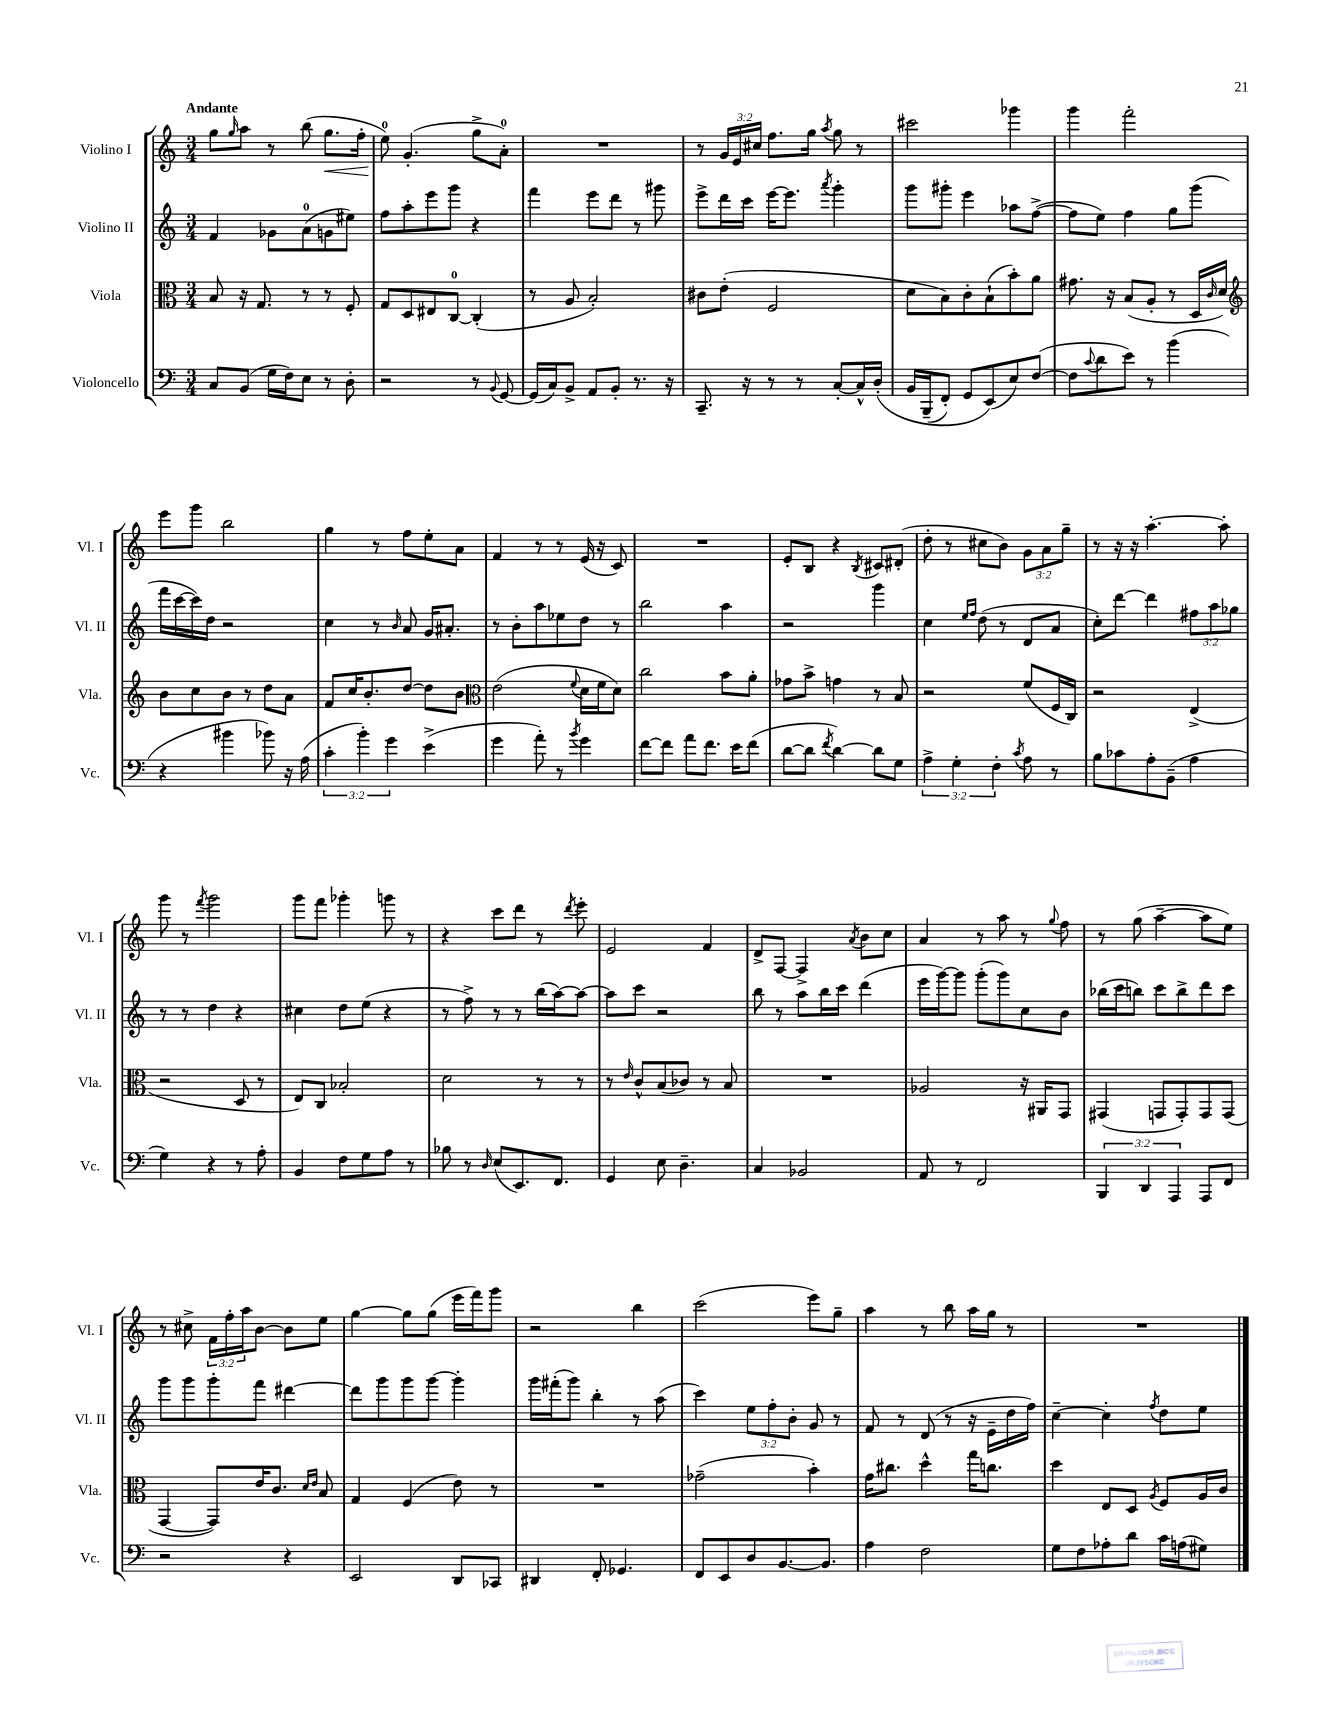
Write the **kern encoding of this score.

**kern	**kern	**kern	**kern	**dynam
*part4	*part3	*part2	*part1	*part1
*staff4	*staff3	*staff2	*staff1	*staff1
*I"Violoncello	*I"Viola	*I"Violino II	*I"Violino I	*
*I'Vc.	*I'Vla.	*I'Vl. II	*I'Vl. I	*
*clefF4	*clefC3	*clefG2	*clefG2	*
*k[]	*k[]	*k[]	*k[]	*
*M3/4	*M3/4	*M3/4	*M3/4	*
=1	=1	=1	=1	=1
!	!	!	!LO:TX:a:B:t=Andante	!
8C/L	8B/	4f/	8gg\L	.
.	.	.	16qqgg/	.
(8BB/J	16r	.	8aa\J	.
.	8.G/	.	.	.
16G\LL	.	8g-X\L	8r	.
16F\J)	.	.	.	.
8E\J	8r	(8a\	(8bb\	.
!	!	!	!	!LO:HP:b
8r	8r	8gn\	8.gg\L	<
8D'\	8F'/	8ee#X\J)	.	.
.	.	.	16ff'\Jk	.
=2	=2	=2	=2	=2
2r	8G/L	8ff\L	8ee\)	.
.	8D/	8aa'\	(4.g'/	[
.	8E#X/	8eee\	.	.
.	[8C/J	8ggg\J	.	.
8r	(4C'/]	4r	8gg^\L	.
8qqBB/	.	.	.	.
[8GG/	.	.	8a'\J)	.
=3	=3	=3	=3	=3
(16GG/LL]	8r	4fff\	2.r	.
16C/J)	.	.	.	.
8BB^/J	8A/	.	.	.
8AA/L	2B'/)	8eee\L	.	.
8BB'/J	.	8ddd\J	.	.
8.r	.	8r	.	.
.	.	8ggg#X\	.	.
16r	.	.	.	.
=4	=4	=4	=4	=4
8.CC~/	8c#X\L	8eee^\L	8r	.
.	(8e'\J	16ddd\L	24g/LL	.
.	.	.	24e/	.
16r	.	16ccc\JJ	.	.
.	.	.	24cc#X/JJ	.
8r	2F/	[16eee\KL	8.ff\L	.
.	.	8.eee\J]	.	.
8r	.	.	.	.
.	.	.	16gg\Jk	.
.	.	8qaaa/	8qaa/	.
[8C'/L	.	4ggg'\	8gg\	.
16C^^/L]	.	.	8r	.
(16D'/JJ	.	.	.	.
=5	=5	=5	=5	=5
16BB/LL	8d\L	8ggg\L	2ccc#X\	.
(16BBB~/J	.	.	.	.
8FF'/J)	8B\)	8ggg#X'\J	.	.
8GG/L	8c'\	4eee\	.	.
(8EE/)	(8B`\	.	.	.
8E/)	8b'\)	8aa-X\L	4ggg-X\	.
([8F/J	8a\J	([8ff^\J	.	.
=6	=6	=6	=6	=6
8F\L]	8.g#X\	8ff\L]	4ggg\	.
8qqc/	.	.	.	.
8d\	.	8ee\J)	.	.
.	16r	.	.	.
8e\J)	(8B/L	4ff\	2fff'\	.
8r	8A'/J	.	.	.
(4b\	8r	8gg\L	.	.
.	16D/LL	(8ggg\J	.	.
.	16qqc/	.	.	.
.	16d/JJ)	.	.	.
!!LO:LB:g=z
=7	=7	=7	=7	=7
*	*clefG2	*	*	*
4r	8b\L	16fff\LL	8eee\L	.
.	.	[16ccc\	.	.
.	8cc\	16ccc\])	8ggg\J	.
.	.	16dd\JJ	.	.
4b#X\	8b\J	2r	2bb\	.
.	8r	.	.	.
8b-X\)	8dd\L	.	.	.
16r	8a\J	.	.	.
(16A\	.	.	.	.
=8	=8	=8	=8	=8
6c'\	8f/L	4cc\	4gg\	.
.	16cc/K	.	.	.
6b'\)	.	.	.	.
.	8.b'/	.	.	.
.	.	8r	8r	.
6g\	.	.	.	.
.	.	16qqb/	.	.
.	[8dd/J	8a/	8ff\L	.
(4e^\	8dd\L]	16g/KL	8ee'\	.
.	.	8.a#X'/J	.	.
.	8b\J	.	8a\J	.
=9	=9	=9	=9	=9
*	*clefC3	*	*	*
4g\	(2e\	8r	4f/	.
.	.	8b'\L	.	.
8a'\)	.	8aa\	8r	.
8r	.	8ee-X\	8r	.
8qb/	8qqf/	.	.	.
4g\	16d\LL	8dd\J	(16e/	.
.	16f\J	.	16r	.
.	8d\J)	8r	8c/)	.
=10	=10	=10	=10	=10
[8f\L	2cc\	2bb\	2.r	.
8f\J]	.	.	.	.
8a\L	.	.	.	.
8.f\J	.	.	.	.
.	8b\L	4aa\	.	.
16e\KL	.	.	.	.
(8f\J	8a'\J	.	.	.
=11	=11	=11	=11	=11
[8d\L	8g-X\L	2r	8e'/L	.
8d\J]	8b^\J	.	8B/J	.
8qf/	.	.	.	.
[4d\)	4gn\	.	4r	.
.	.	.	8qB/	.
8d\L]	8r	4ggg\	8c#X/L	.
8G\J	8B/	.	(8d#X'/J	.
=12	=12	=12	=12	=12
6A^\	2r	4cc\	8dd'\	.
.	.	.	8r	.
6G'\	.	.	.	.
.	.	16qqee/LL	.	.
.	.	16qqff/JJ	.	.
.	.	(8dd\	8cc#X\L	.
6F'\	.	.	.	.
.	.	8r	8b\J)	.
8qc/	.	.	.	.
8A\	(8f/L	8d/L	12g\L	.
.	.	.	12a\	.
8r	16F/L	8a/J	.	.
.	.	.	12gg~\J	.
.	16C/JJ)	.	.	.
=13	=13	=13	=13	=13
8B\L	2r	8cc'\L)	8r	.
8c-X\	.	[8ddd\J	16r	.
.	.	.	16r	.
8A'\	.	4ddd\]	[4.aa'\	.
(8BB~\J	.	.	.	.
4A\	(4E^/	12ff#X\L	.	.
.	.	12aa\	.	.
.	.	.	8aa'\]	.
.	.	12gg-X\J	.	.
!!LO:LB:g=z
=14	=14	=14	=14	=14
4G\)	2r	8r	8ggg\	.
.	.	8r	8r	.
.	.	.	8qfff/	.
4r	.	4dd\	2ggg\	.
8r	8D/	4r	.	.
8A'\	8r	.	.	.
=15	=15	=15	=15	=15
4BB/	8E/L)	4cc#X\	8ggg\L	.
.	8C/J	.	8fff\J	.
8F\L	2B-X'/	8dd\L	4ggg-X'\	.
8G\	.	(8ee\J	.	.
8A\J	.	4r	8gggn\	.
8r	.	.	8r	.
=16	=16	=16	=16	=16
8B-X\	2d\	8r	4r	.
8r	.	8ff^\)	.	.
16qqD/	.	.	.	.
(8E/L	.	8r	8ccc\L	.
8.EE/)	.	8r	8ddd\J	.
.	8r	(16bb\LL	8r	.
8.FF/J	.	[16aa\J)	.	.
.	.	.	8qddd/	.
.	8r	8aa\J_	8eee'\	.
=17	=17	=17	=17	=17
4GG/	8r	8aa\L]	2e/	.
.	16qqe/	.	.	.
.	8c^^/L	8ccc\J	.	.
8E\	(8B/	2r	.	.
4.D~\	8c-X/J)	.	.	.
.	8r	.	4f/	.
.	8B/	.	.	.
=18	=18	=18	=18	=18
4C/	2.r	8bb\	8d^/L	.
.	.	8r	[8F/J	.
2BB-X/	.	8aa\L	4F^/]	.
.	.	16bb\L	.	.
.	.	16ccc\JJ	.	.
.	.	.	8qa/	.
.	.	(4ddd\	8b\L	.
.	.	.	8cc\J	.
=19	=19	=19	=19	=19
8AA/	2A-X/	16eee\LL	4a/	.
.	.	[16ggg\J)	.	.
8r	.	8ggg\J]	.	.
2FF/	.	(8ggg'\L	8r	.
.	.	8ggg\)	8aa\	.
.	16r	8cc\	8r	.
.	16AA#X/KL	.	.	.
.	.	.	8qqgg/	.
.	8GG/J	8b\J	8ff\	.
=20	=20	=20	=20	=20
6BBB/	(4GG#X/	(16bb-X\LL	8r	.
.	.	16ccc\J	.	.
.	.	8bbn\J)	(8gg\	.
6DD/	.	.	.	.
.	8GGn/L	8ccc\L	[4aa~\	.
6AAA/	.	.	.	.
.	8GG'/)	8bb^\	.	.
8AAA/L	8GG/	8ddd\	8aa\L]	.
8FF/J	(8GG/J	8ccc\J	8ee\J)	.
!!LO:LB:g=z
=21	=21	=21	=21	=21
2r	[4GG/	8ggg\L	8r	.
.	.	8ggg\	8cc#X^\	.
.	8GG/L])	8ggg'\	24f\LL	.
.	.	.	24ff'\	.
.	.	.	24aa\J	.
.	16e/K	8fff\J	[8b\J	.
.	8.c/J	.	.	.
4r	.	[4ddd#X\	8b\L]	.
.	16qqd/LL	.	.	.
.	16qqe/JJ	.	.	.
.	8B/	.	8ee\J	.
=22	=22	=22	=22	=22
2EE/	4G/	8ddd#\L]	[4gg\	.
.	.	8ggg\	.	.
.	(4F/	8ggg\	8gg\L]	.
.	.	[8ggg\J	(8gg\J	.
8DD/L	8e\)	4ggg'\]	16eee\LL	.
.	.	.	16fff\J)	.
8CC-X/J	8r	.	8ggg\J	.
=23	=23	=23	=23	=23
4DD#X/	2.r	16ggg\LL	2r	.
.	.	(16fff#X'\J	.	.
.	.	8ggg\J)	.	.
8FF'/	.	4bb'\	.	.
4.GG-X/	.	.	.	.
.	.	8r	4bb\	.
.	.	(8aa\	.	.
=24	=24	=24	=24	=24
8FF/L	(2g-X~\	4ccc\)	(2ccc\	.
8EE/	.	.	.	.
8D/	.	12ee\L	.	.
.	.	12ff'\	.	.
[8.BB/	.	.	.	.
.	.	12b'\J	.	.
.	4b'\)	8g/	8eee\L)	.
8.BB/J]	.	.	.	.
.	.	8r	8gg~\J	.
=25	=25	=25	=25	=25
4A\	16g\KL	8f/	4aa\	.
.	8.cc#X\J	.	.	.
.	.	8r	.	.
2F\	4dd^^\	(8d/	8r	.
.	.	8r	8bb\	.
.	16gg\KL	16r	16aa\LL	.
.	8.ccn\J	16e~\LL	16gg\JJ	.
.	.	16dd\	8r	.
.	.	16ff\JJ)	.	.
=26	=26	=26	=26	=26
8G\L	4dd\	[4cc~\	2.r	.
8F\	.	.	.	.
8A-X'\	8E/L	4cc'\]	.	.
8d\J	8D/J	.	.	.
.	8qA/	8qff/	.	.
16c\LL	8F/L	8dd\L	.	.
(16An\J	.	.	.	.
8G#X\J)	16A/L	8ee\J	.	.
.	16c/JJ	.	.	.
==	==	==	==	==
*-	*-	*-	*-	*-
